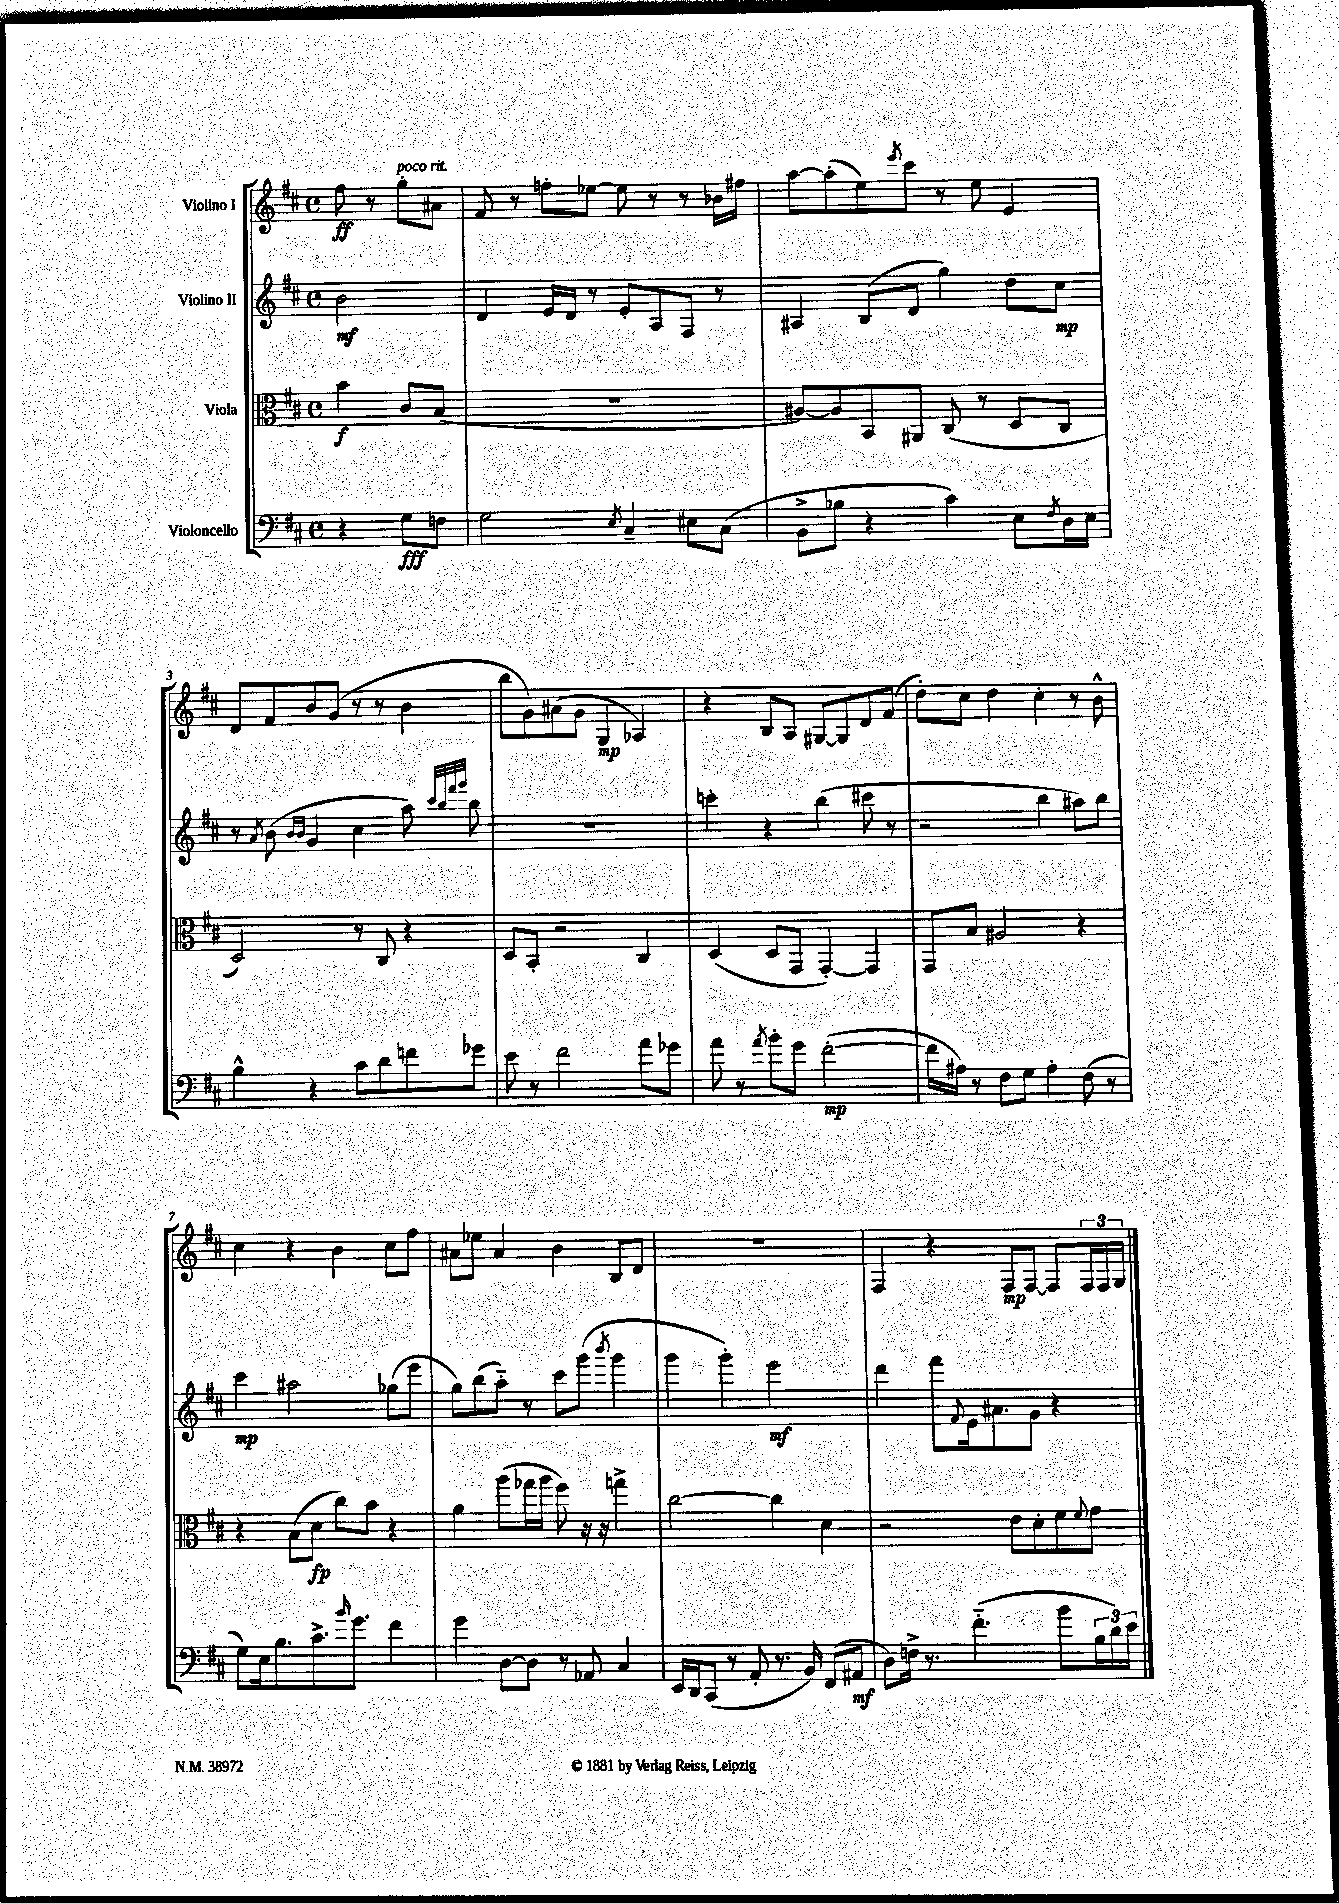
<<
\new StaffGroup <<
\new Staff = "s0" \with { instrumentName = "Violino I" } {
    \clef treble \key d \major \defaultTimeSignature \time 4/4 \partial 2
    fis''8\ff r8 g''8-.^\markup { \italic "poco rit." } ais'8 |
    fis'8 r8 f''8-. ees''8~ ees''8 r8 r8 bes'16 fis''16 |
    a''8~ a''8-.( e''8) \acciaccatura { e'''8 } cis'''8 r8 e''8 e'4 |
    d'8 fis'8 b'8 g'8( r8 r8 b'4 |
    b''8 g'8) ais'8( g'8 g4\mp aes4) |
    r4 b8 a8 gis8~ gis8 d'8 fis'8( |
    d''8-.) cis''8 d''4 cis''4-. r8 b'8-^ |
    cis''4 r4 b'4 cis''8 fis''8 |
    ais'8 ees''8 ais'4 b'4 b8 d'8 |
    R1 |
    fis4 r4 fis8\mp fis8~ fis8 \tuplet 3/2 { fis16 fis16 g16 } \bar "|." |
}
\new Staff = "s1" \with { instrumentName = "Violino II" } {
    \clef treble \key d \major \defaultTimeSignature \time 4/4 \partial 2
    b'2\mf |
    d'4 e'16 d'16 r8 e'8-. a8 fis8 r8 |
    ais4 b8( d'8 g''4) d''8 cis''8\mp |
    r8 \acciaccatura { a'8 } b'8( \grace { b'16 b'16 } g'4 cis''4 a''8) \grace { cis'''32 b''32 fis'''32 g'''32 } b''8 |
    R1 |
    c'''4-. r4 b''4( cis'''8 r8 |
    r2 b''4 ais''8) b''8 |
    cis'''4\mp ais''2 ges''8( e'''8 |
    g''8) b''8( a''8-_) r8 cis'''8 g'''8( \acciaccatura { b'''8 } g'''4 |
    g'''4 g'''4-.) e'''2\mf |
    d'''4 fis'''8 \appoggiatura { fis'8 } e'16 ais'8. g'8 r4 \bar "|." |
}
\new Staff = "s2" \with { instrumentName = "Viola" } {
    \clef alto \key d \major \defaultTimeSignature \time 4/4 \partial 2
    b'4\f cis'8 b8( |
    R1 |
    ais8~) ais8 b,8 ais,8 cis8( r8 d8 cis8 |
    d2) r8 cis8 r4 |
    d8 b,8-. r2 cis4 |
    d4( d8 g,8 g,4~-.) g,4 |
    g,8 b8 ais2 r4 |
    r4 b8( d'8\fp cis''8) b'8 r4 |
    a'4 a''8( ges''16 a''16 fis''8) r16 r16 g''4-> |
    cis''2~ cis''4 d'4 |
    r2 e'8 d'8-. fis'8 \appoggiatura { fis'8 } g'8 \bar "|." |
}
\new Staff = "s3" \with { instrumentName = "Violoncello" } {
    \clef bass \key d \major \defaultTimeSignature \time 4/4 \partial 2
    r4 g8\fff f8 |
    g2 \acciaccatura { e8 } cis4-- eis8 cis8( |
    b,8-> bes8 r4 cis'4) e8 \acciaccatura { fis8 } d16 e16 |
    b4-^ r4 cis'8 d'8 f'8 ges'8 |
    e'8 r8 fis'2 a'8 ges'8 |
    a'8 r8 \acciaccatura { a'8 } b'8-. g'8 fis'2~-.\mp( |
    fis'16 ais16) r8 fis8 g8 ais4-. fis8( r8 |
    g8) e16 b8. cis'8.-> \grace { b'16 } g'8. fis'4 |
    g'4 d8~ d8 r8 aes,8 cis4 |
    e,16 d,16 cis,8( r8 a,8-. r8. b,16) fis,8( ais,8\mf |
    d8) f16-> r8. fis'4.-_( b'8 \tuplet 3/2 { b16 d'16) e'16 } \bar "|." |
}
>>
>>
